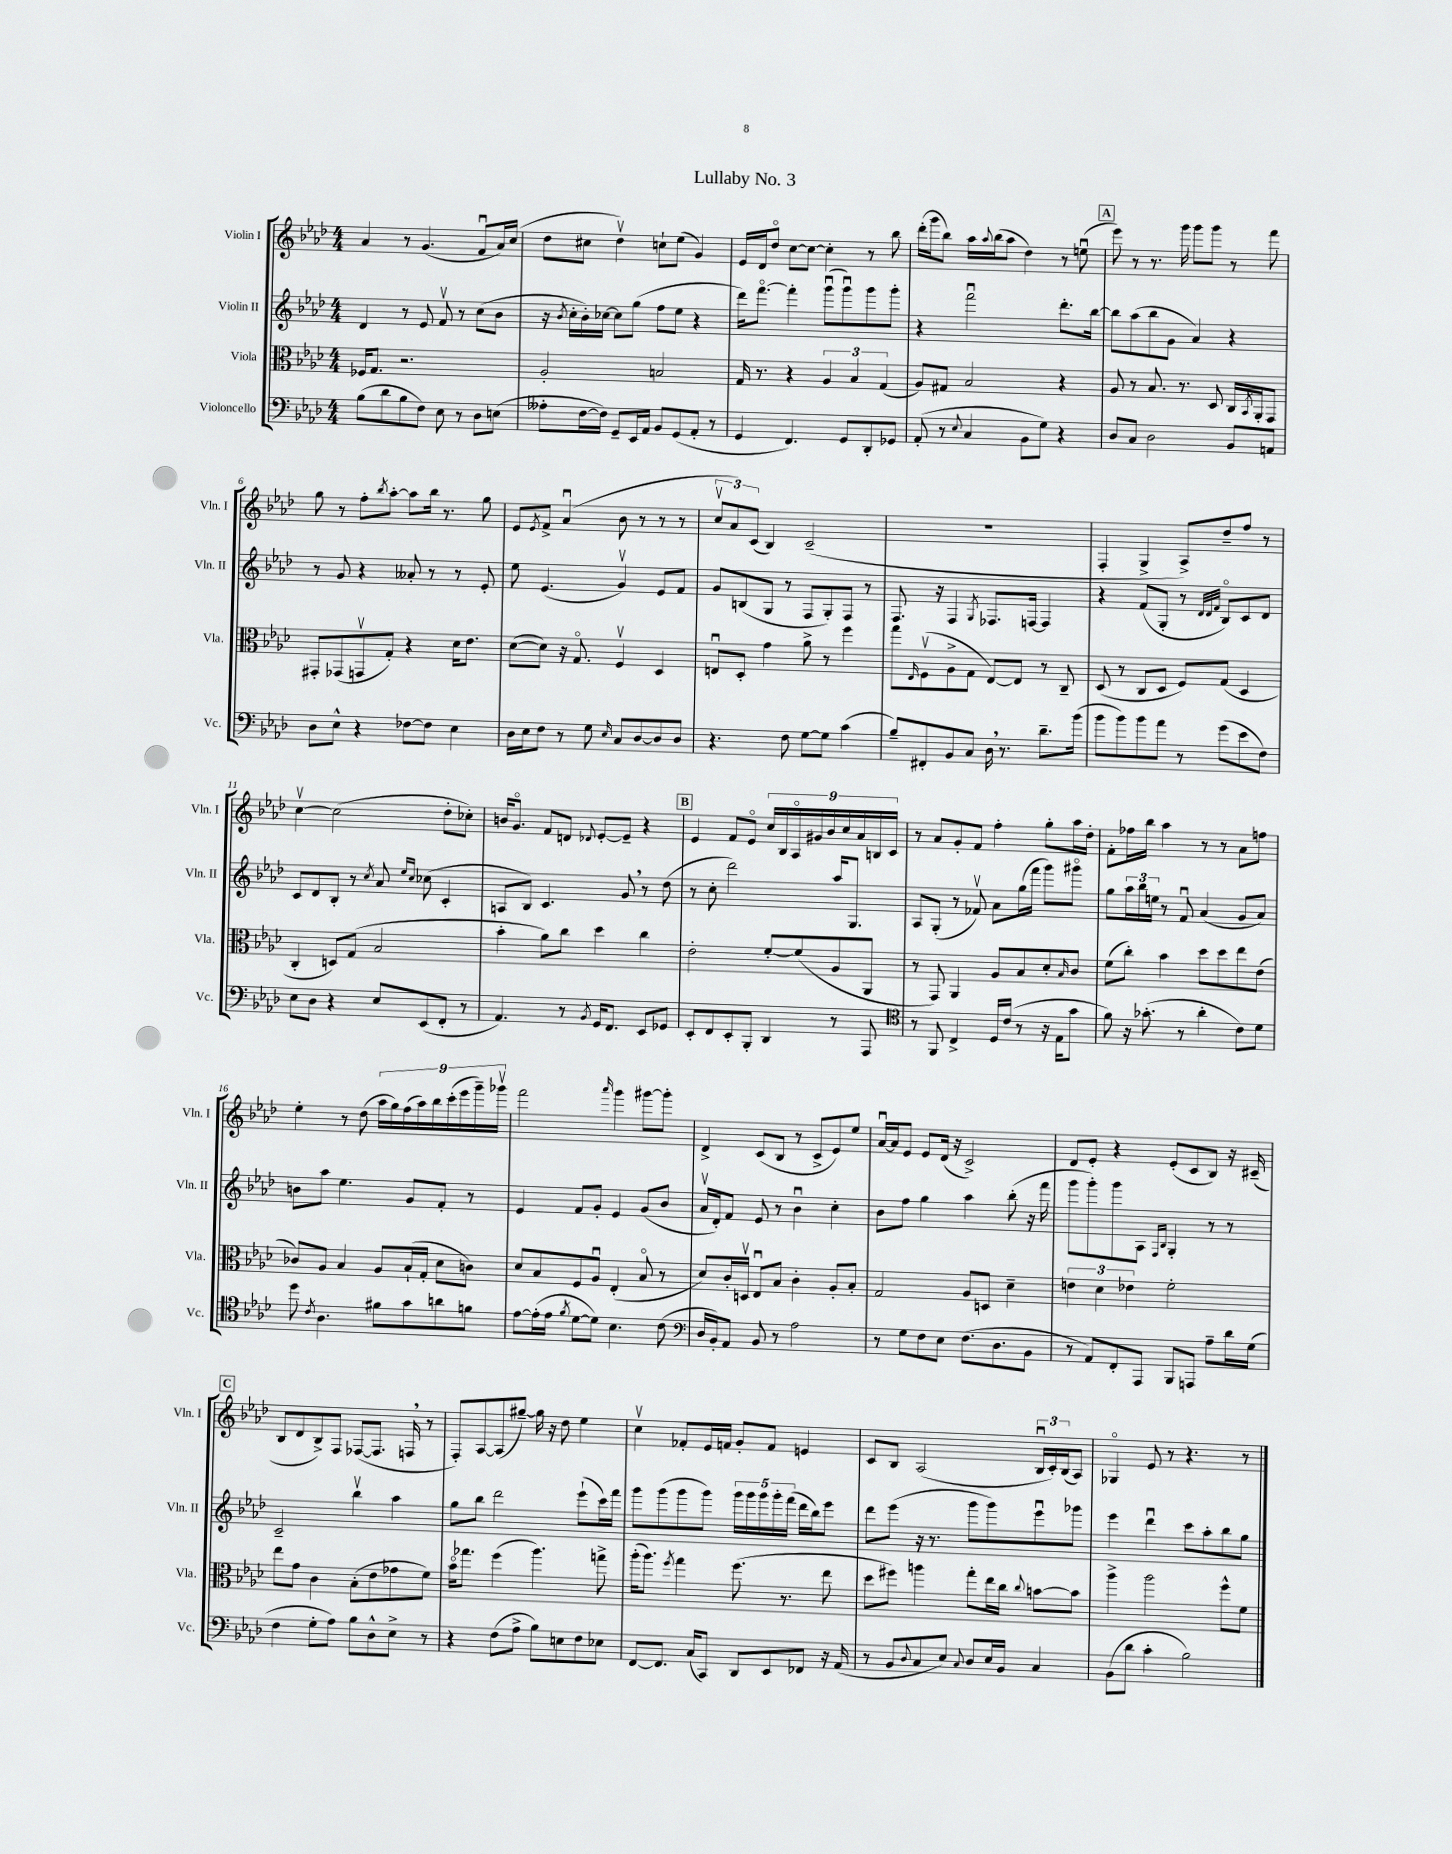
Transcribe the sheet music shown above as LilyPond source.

\header { title = "Lullaby No. 3" }
<<
\new StaffGroup <<
\new Staff = "s0" \with { instrumentName = "Violin I" shortInstrumentName = "Vln. I" } {
    \clef treble \key aes \major \numericTimeSignature \time 4/4
    aes'4 r8 g'4.( f'8\downbow aes'16) c''16( |
    des''8 cis''8 des''4\upbow) c''8-! ees''8( g'4) |
    ees'16 des'16 des''8\flageolet c''8~ c''8~ c''4-. r8 bes''8 |
    des'''16-.( g'''16 bes''8) aes''16 \appoggiatura { aes''8 } bes''16( aes''8 des''4) r8 e''8\downbow( |
    \mark \markup { \box "A" } ees'''8) r8 r8. g'''16 g'''8 g'''8 r8 f'''8 |
    g''8 r8 f''8-. \acciaccatura { bes''8 } aes''8~-. aes''8 bes''16 r8. g''8 |
    ees'8 \acciaccatura { ees'8 } f'8-> aes'4\downbow( bes'8 r8 r8 r8 |
    \tuplet 3/2 { c''8\upbow aes'8) c'8( } bes4) c'2--( |
    R1 |
    f4-. g4-> aes8->) des''8-- f''8 r8 |
    c''4~\upbow c''2( des''8-. ces''8-.) |
    b'16 g'8.\flageolet f'8 d'8 \appoggiatura { des'8 } ees'8~-. ees'8-- r4 |
    \mark \markup { \box "B" } ees'4 f'8 ees'8\flageolet \tuplet 9/8 { c''16 bes16 aes16\flageolet gis'16 bes'16 c''16 aes'16 b16 c'16 } |
    r8 aes'8 g'8-. f'8 f''4-. g''8-. aes''16 des''16-. |
    f'8-. fes''16 bes''16 aes''4 r8 r8 aes'8 f''8 |
    ees''4-. r8 des''8( \tuplet 9/8 { aes''16 g''16) f''16( aes''16) bes''16 c'''16-.( ees'''16 g'''16--) ges'''16\upbow } |
    f'''2 \grace { aes'''16 } g'''4 gis'''8~ gis'''8-. |
    des'4-> c'8( bes8 r8 c'8-> ees'8) ees''8 |
    aes'16~\downbow aes'16 ees'8 ees'8 des'16( r16 c'2->) |
    des'8 ees'8-. r4 ees'8-.( c'8 bes8) r16 cis'16--( |
    \mark \markup { \box "C" } bes8 des'8 bes8->) f8 fes8~( fes8. f16 \breathe r8 |
    f8-.) aes8~ aes8( gis''8~--) gis''16 r16 des''8 ees''4 |
    c''4\upbow fes'8-. ees'16 f'16 g'8-. f'8 e'4 |
    c'8 bes8 aes2( \tuplet 3/2 { bes16\downbow c'16-.) bes16( } aes8) |
    ges4\flageolet ees'8 r8 r4. r8 \bar "|." |
}
\new Staff = "s1" \with { instrumentName = "Violin II" shortInstrumentName = "Vln. II" } {
    \clef treble \key aes \major \numericTimeSignature \time 4/4
    des'4 r8 ees'8 f'8\upbow r8 c''8( bes'8 |
    r16 \acciaccatura { bes'8 } c''16-. bes'16-.) ces''16~ ces''8 g''8( f''8 ees''8 r4 |
    des'''16) f'''8.~\flageolet f'''4-. g'''8\downbow( g'''8\downbow) g'''8 g'''8-. |
    r4 f'''2\downbow des'''8.-. bes''16~ |
    \mark \markup { \box "A" } bes''8 aes''8( bes''8 g'8 aes'4) r4 |
    r8 g'8 r4 aeses'8-. r8 r8 ees'8-. |
    ees''8 ees'4.( g'4\upbow) ees'8 f'8 |
    g'8 b8( g8 r8 f8 g8-.) f8 r8 |
    f8. r16 f4 \acciaccatura { g8 } fes8. f16~ f4 |
    r4 f'8( g8-. r8 \grace { des'32 des'32 f'32 } bes8\flageolet) c'8 des'8 |
    c'8 des'8 bes8-. r8 \acciaccatura { c''8 } aes'8 \grace { ees''16 c''16 } ces''8( c'4-. |
    a8 bes8) c'4. g'8 \breathe r8 des''8( |
    \mark \markup { \box "B" } r8 c''8-. des'''2) aes''16 g8. |
    aes8 g8-.( r8 fes'8\upbow) aes'8 g''16( f'''16 g'''8) gis'''8\flageolet |
    g''8 \tuplet 3/2 { aes''16 bes''16 e''16 } r8 f'8\downbow aes'4( g'8 aes'8) |
    b'8 aes''8 ees''4. g'8 f'8-. r8 |
    ees'4 f'8 g'8-. ees'4 g'8( bes'8 |
    aes'16\upbow des'16-.) f'8 ees'8 r8 bes'4\downbow c''4-. |
    bes'8 f''8 g''4 aes''4 bes''8-.( r16 f'''16 |
    g'''8 g'''8-.) g'''8 aes8 \grace { f16 bes16 } g4-. r8 r8 |
    \mark \markup { \box "C" } c'2-- bes''4\upbow aes''4 |
    g''8 bes''8 des'''2 ees'''8-!( c'''16) f'''16 |
    g'''8 g'''8( g'''8 g'''8) \tuplet 5/4 { g'''16 g'''16 g'''16 g'''16-. f'''16( } des'''16 bes''16) ees'''8 |
    des'''8 ees'''8( r16 r8. g'''8 g'''8) ees'''8\downbow ges'''8 |
    ees'''4 des'''4\downbow c'''8 aes''8-. bes''8 g''8 \bar "|." |
}
\new Staff = "s2" \with { instrumentName = "Viola" shortInstrumentName = "Vla." } {
    \clef alto \key aes \major \numericTimeSignature \time 4/4
    fes16 g8. r2. |
    aes2-. b2 |
    g16 r8. r4 \tuplet 3/2 { aes4 bes4 g4( } |
    aes8) gis8 bes2 r4 |
    \mark \markup { \box "A" } aes8 r8 bes8. r8. des8 c16 \acciaccatura { bes,8 } aes,16-. g,8 |
    gis,8-. ges,8( g,8\upbow g8-.) r4 des'16 ees'8. |
    des'8~( des'8) r16 g8.\flageolet f4\upbow des4 |
    e8\downbow des8-. g'4 aes'8-> r8 f''4 |
    g''8 \grace { ees16 } f8\upbow( aes8-> g8 ees8~) ees8 r8 c8-- |
    des8( r8 c8 des8 f8) g8( des4 |
    c4-. d8) g8( bes2 |
    bes'4-. aes'8) c''8 des''4 c''4 |
    \mark \markup { \box "B" } ees'2-. f'8~-. f'8( aes8 aes,8 |
    r8 g,8) aes,4 aes8 bes8 des'8-. \grace { bes16 } c'8 |
    f'8( c''8-.) bes'4 des''8 des''8 ees''8 ees'8( |
    ces'8) aes8 bes4 aes8 bes16-!( g16-. des'8 c'8) |
    des'8 bes8 f8 aes8\downbow ees4-.( bes8\flageolet r8 |
    des'8) c'16-. d16\upbow ees8\downbow bes8 c'4-. aes8-. bes8-. |
    g2 aes8 d8 des'4-- |
    \tuplet 3/2 { e'4 des'4 ees'4 } f'2-. |
    \mark \markup { \box "C" } ees''8 g'8 c'4 bes8-.( ees'8 ges'8 f'8) |
    bes'16\flageolet ges''8. f''4( aes''4.) g''8-> |
    aes''16-.( aes''8.) \acciaccatura { f''8 } g''4 f''8.( r8. ees''8 |
    des''8 fis''8) a''4 g''8-. ees''16 c''16 \appoggiatura { c''8 } b'8~ b'8 |
    aes''4-> aes''2 f''8-^ f'8 \bar "|." |
}
\new Staff = "s3" \with { instrumentName = "Violoncello" shortInstrumentName = "Vc." } {
    \clef bass \key aes \major \numericTimeSignature \time 4/4
    bes8( des'8 bes8 f8) ees8 r8 des8 e8( |
    aeses8-. f16~ f16) g,8-- ees,16 aes,16 bes,8 g,8( aes,8-. r8 |
    g,4 f,4.) g,8 des,8-. ges,8 |
    aes,8-.( r8 \appoggiatura { ees8 } c4 bes,8 g8) r4 |
    \mark \markup { \box "A" } des8 c8 des2 bes,8 a,8 |
    des8 ees8-^ r4 fes8~ fes8 ees4 |
    des16 ees16 f8 r8 g8 \grace { ees16 } c8 des8~ des8 des8 |
    r4. f8 g8~ g8 c'4( |
    bes8--) fis,8-. bes,8 c8 des16 \breathe r8. des'8.-- bes'16( |
    bes'8 bes'8) bes'8 aes'8 r8 g'8( ees'8 f8) |
    ees8 des8 r4 ees8 ees,8( f,8-. r8 |
    aes,4.) r8 \acciaccatura { bes,8 } g,16 f,8. ees,8 ges,8 |
    \mark \markup { \box "B" } ees,8-. f,8 ees,8-. bes,,8-. des,4 r8 aes,,8 |
    \clef tenor r8 f,8 c4-> des16 c'16( r8 r16 ees16 g'8 |
    f'8) r16 ges'8.-.( r8 aes'4-. c'8) des'8 |
    des''8 \acciaccatura { c'8 } aes4. fis'8 g'8 a'8 f'8 |
    ees'8~ ees'16-.( ees'16 \acciaccatura { f'8 } des'8~ des'8) bes4. c'8( |
    \clef bass des16 bes,16-.) aes,8 bes,8 r8 aes2 |
    r8 g8 f8 ees8 f8.( des8. bes,8 |
    r8 aes,8) f,8-. aes,,8 bes,,8 a,,8 aes8-- des'16 g16( |
    \mark \markup { \box "C" } f4 g8-. aes8) bes8 des8-^ ees8-> r8 |
    r4 f8( aes8-> bes8) e8 f8 ees8 |
    f,8~ f,8. c16( c,8) des,8 ees,8 fes,8 r16 aes,16( |
    r8 bes,8 \appoggiatura { des8 } c8 ees8) \appoggiatura { c8 } des8 ees16 bes,16 c4 |
    bes,8( des'8 c'4-. bes2) \bar "|." |
}
>>
>>
